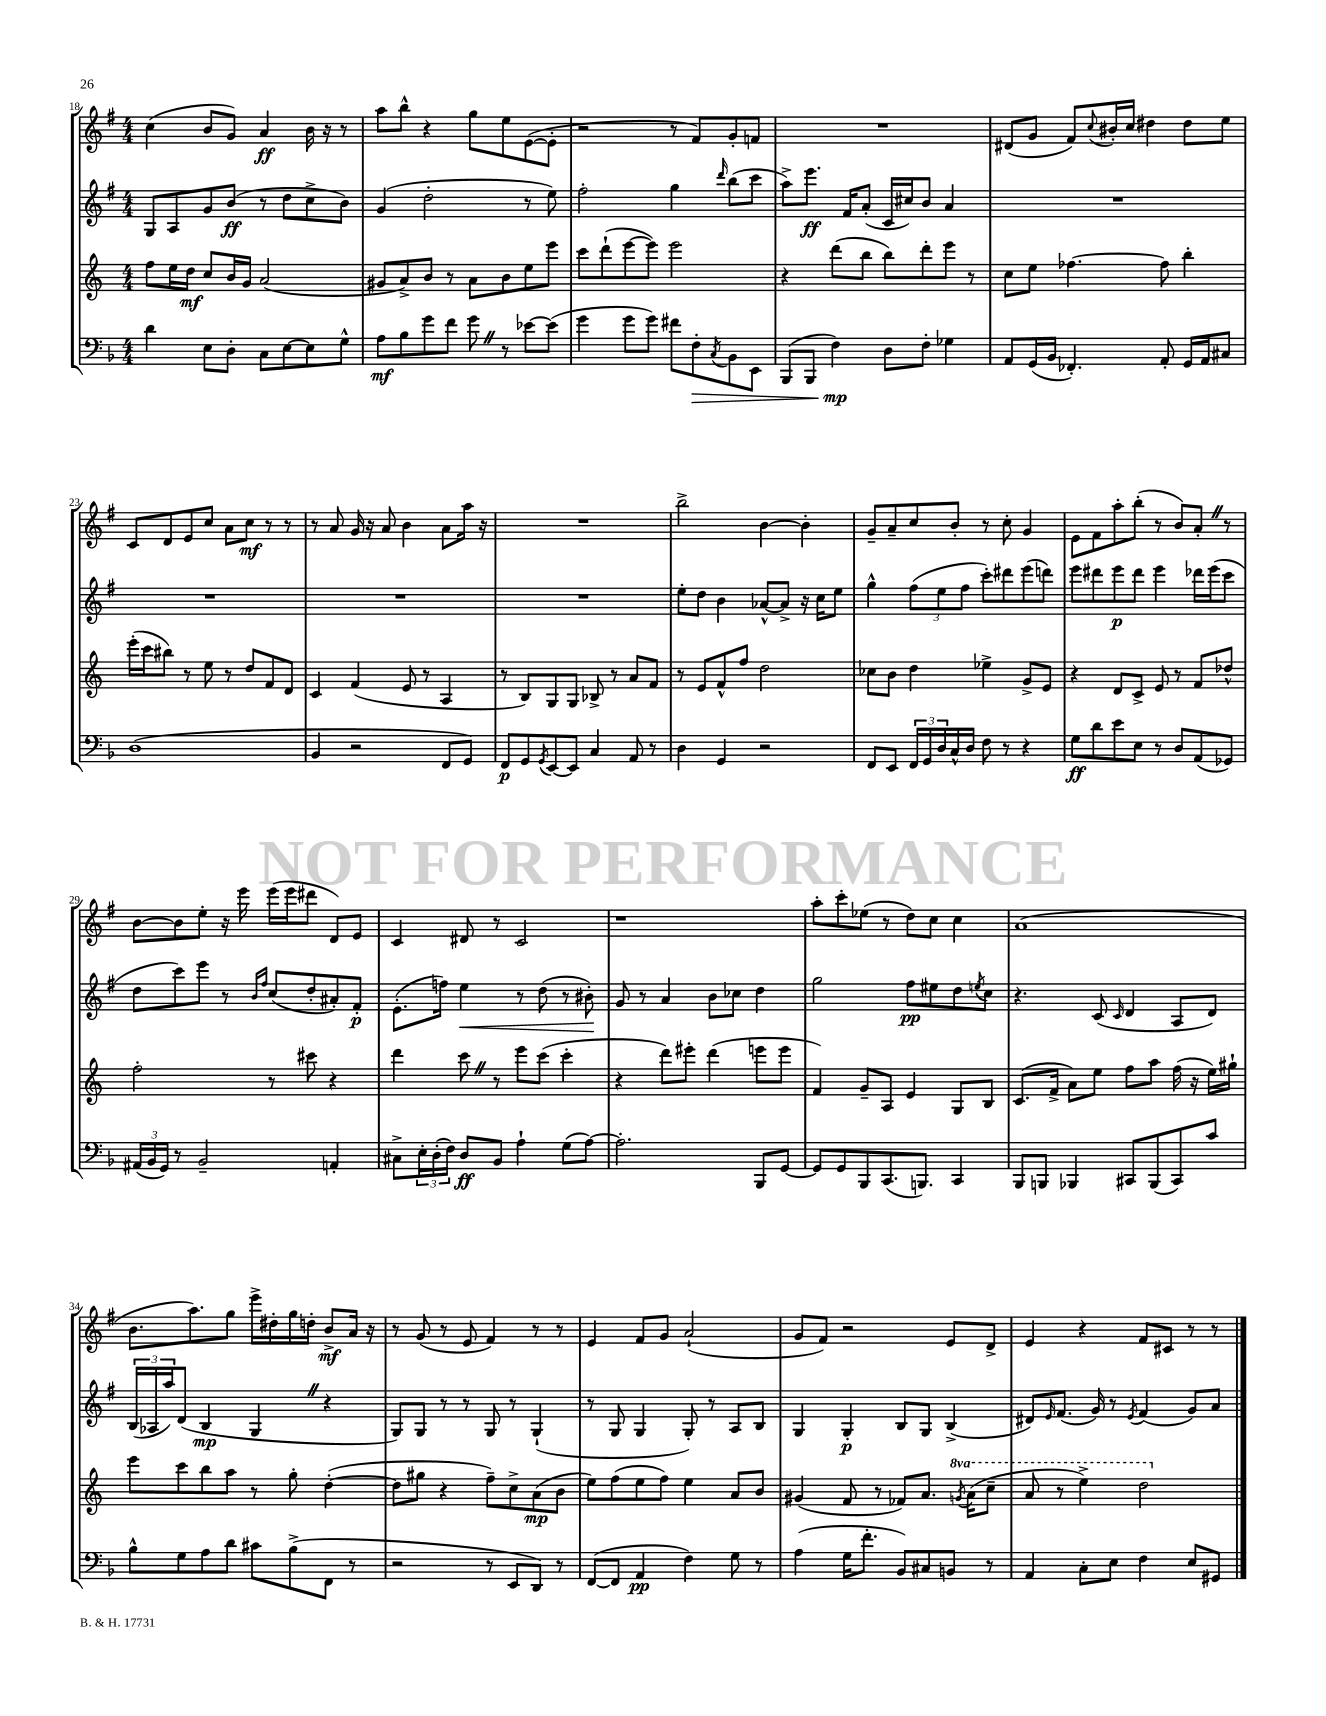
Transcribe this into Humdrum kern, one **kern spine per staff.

**kern	**kern	**kern	**kern
*staff4	*staff3	*staff2	*staff1
*clefF4	*clefG2	*clefG2	*clefG2
*k[b-]	*k[]	*k[f#]	*k[f#]
*M4/4	*M4/4	*M4/4	*M4/4
4d\	8ff\L	8G/L	(4cc\
.	16ee\L	8A/	.
.	16dd\JJ	.	.
8E\L	8cc/L	8g/	8b/L
8D'\J	16b/L	(8b/J	8g/J)
.	16g/JJ	.	.
8C\L	(2a/	8r	4a/
[8E\	.	8dd\L	.
8E\]	.	8cc^\	16b\
.	.	.	16r
8G^^\J	.	8b\J)	8r
=	=	=	=
8A\L	8g#/L	(4g/	8aa\L
8B-\	8a^/)	.	8bb^^\J
8g\	8b/J	2dd'\	4r
8f\J	8r	.	.
8g\	8a\L	.	8gg\L
8r	8b\	.	8ee\
[8e-\L	8ee\	8r	([8e\
(8e-\]J	8eee\J	8ee\)	8e'\]J
=	=	=	=
4g\	8ccc\L	2ff#'\	2r
.	(8ddd`\	.	.
8g\L	[8eee\	.	.
8g\J)	8eee\]J)	.	.
8f#\L	2eee\	4gg\	8r
8F'\	.	.	8f#/L)
8qC/	.	16qqddd/	.
8BB-\	.	(8bb\L	8g'/
8EE\J	.	8ccc\J	8f/J
=	=	=	=
(8BBB-/L	4r	8aa^\L)	1r
8BBB-/J	.	8.eee\J	.
4F\)	(8ddd\L	.	.
.	.	16f#/LK	.
.	8bb\J	(8a'/J	.
8D\L	8bb\L)	16c/LL	.
.	.	16cc#/J)	.
8F'\J	8ddd'\	8b/J	.
4G-\	8eee\J	4a/	.
.	8r	.	.
=	=	=	=
8AA/L	8cc\L	1r	(8d#/L
(16GG/L	8ee\J	.	8g/J
16BB-/JJ	.	.	.
4.FF-'/)	[4.ff-\	.	8f#/L)
.	.	.	8qqcc/
.	.	.	16b#'/L
.	.	.	16cc/JJ
.	.	.	4dd#\
8AA'/	8ff-\]	.	.
16GG/LL	4bb'\	.	8dd#\L
16AA/J	.	.	.
8C#/J	.	.	8ee\J
=	=	=	=
(1D	(16eee'\LL	1r	8c/L
.	16ccc\J	.	.
.	8bb#\J)	.	8d/
.	8r	.	8e/
.	8ee\	.	8cc/J
.	8r	.	8a\L
.	8dd/L	.	8cc\J
.	8f/	.	8r
.	8d/J	.	8r
=	=	=	=
4BB-/	4c/	1r	8r
.	.	.	8a/
2r	(4f/	.	16g/
.	.	.	16r
.	.	.	8a/
.	8e/	.	4b\
.	8r	.	.
8FF/L	4A/	.	8a\L
8GG/J)	.	.	16aa\Jk
.	.	.	16r
=	=	=	=
8FF/L	8r	1r	1r
8GG/	8B/L)	.	.
8qGG/	.	.	.
[8EE/	8G/	.	.
8EE/]J	8G/J	.	.
4C/	8B-^/	.	.
.	8r	.	.
8AA/	8a/L	.	.
8r	8f/J	.	.
=	=	=	=
4D\	8r	8ee'\L	2bb^\
.	8e/L	8dd\J	.
4GG/	8f^^/	4b\	.
.	8ff/J	.	.
2r	2dd\	[8a-^^/L	[4b\
.	.	8a-^/]J	.
.	.	16r	4b'\]
.	.	16cc\LK	.
.	.	8ee\J	.
=	=	=	=
8FF/L	8cc-\L	4gg^^\	8g~/L
8EE/J	8b\J	.	8a~/
24FF/LL	4dd\	(12ff#\L	8cc/
24GG/	.	.	.
24D/	.	12ee\	.
16C^^/	.	.	8b'/J
.	.	12ff#\J	.
16D/JJ	.	.	.
8F\	4ee-^\	8ccc'\L)	8r
8r	.	8ddd#\	8cc'\
4r	8g^/L	(8eee\	4g/
.	8e/J	8ddd\J)	.
=	=	=	=
8G\L	4r	8eee\L	8e\L
8d\	.	8ddd#\	8f#\
8e\	8d/L	8eee\	8aa'\
8E\J	8c^/J	8ddd#\J	(8bb'\J
8r	8e/	4eee\	8r
8D/L	8r	.	8b/L)
(8AA/	8f/L	16ddd-\LL	8a'/J
.	.	(16eee\J	.
8GG-/J)	8dd-^^/J	8ccc\J	8r
=	=	=	=
(24AA#/LL	2ff'\	8dd\L	[8b\L
24BB-/	.	.	.
24GG/JJ)	.	.	.
8r	.	8ccc\)	8b\]
2BB-~/	.	8eee\J	8ee'\J
.	.	8r	16r
.	.	.	16eee\
.	.	16qqb/LL	.
.	.	16qqff#/JJ	.
.	8r	(8cc/L	(16eee\LL
.	.	.	16eee\J
.	8ccc#\	8dd'/	8ddd#\J
4AA'/	4r	8a#'/)	8d/L)
.	.	8f#'/J	8e/J
=	=	=	=
8C#^\L	4ddd\	(8.e'\L	4c/
24E'\L	.	.	.
(24D'\	.	.	.
.	.	16ff\Jk)	.
24F\JJ)	.	.	.
8D/L	8ccc\	4ee\	8d#/
8BB-/J	8r	.	8r
4A`\	8eee\L	8r	2c/
.	(8ccc\J	(8dd\	.
(8G\L	4ccc'\	8r	.
[8A\J)	.	8b#'\)	.
=	=	=	=
2.A'\]	4r	8g/	1r
.	.	8r	.
.	8ddd\L)	4a/	.
.	8eee#'\J	.	.
.	(4ddd\	8b\L	.
.	.	8cc-\J	.
8BBB-/L	8eee\L	4dd\	.
[8GG/J	8eee\J	.	.
=	=	=	=
8GG/]L	4f/)	2gg\	8aa'\L
8GG/	.	.	8ccc'\
8BBB-/	8g~/L	.	(8ee-\J
(8.CC/	8A/J	.	8r
.	4e/	8ff#\L	8dd\L)
8.BBB/J)	.	.	.
.	.	8ee#\	8cc\J
4CC/	8G/L	8dd\	4cc\
.	.	8qee/	.
.	8B/J	8cc\J	.
=	=	=	=
8BBB-/L	(8.c/L	4.r	(1a
8BBB/J	.	.	.
.	16f^/Jk	.	.
4BBB-/	8a\L)	.	.
.	8ee\J	(8c/	.
.	.	16qqc/	.
8CC#/L	8ff\L	4d/	.
(8BBB-/	8aa\J	.	.
8CC#/)	(16ff\	8A/L	.
.	16r	.	.
8c/J	16ee\LL)	8d/J)	.
.	16gg#`\JJ	.	.
=	=	=	=
8B-^^\L	8eee\L	(24B/LL	8.b\L
.	.	24A-/	.
.	.	24aa/J)	.
8G\	8ccc\	(8d/J	.
.	.	.	8.aa\)
8A\	8bb\	4B/	.
8d\J	8aa\J	.	8gg\J
8c#\L	8r	4G/	16eee^\LL
.	.	.	16dd#'\
(8B-^\	8gg'\	.	16gg\
.	.	.	16dd'\JJ
8FF\J	([4dd'\	4r	8b^/L
8r	.	.	16a/Jk
.	.	.	16r
=	=	=	=
2r	8dd\]L	8G/L)	8r
.	8gg#\J	8G/J	(8g/
.	4r	8r	8r
.	.	8r	8e/
8r	8ff~\L)	8G/	4f#/)
8EE/L	8cc^\	8r	.
8DD/J)	(8a\	(4G`/	8r
8r	8b\J	.	8r
=	=	=	=
([8FF/L	8ee\L)	8r	4e/
8FF/]J	(8ff\	8G/	.
4AA/	8ee\	4G/	8f#/L
.	8ff\J)	.	8g/J
4F\)	4ee\	8G'/)	(2a`/
.	.	8r	.
8G\	8a/L	8A/L	.
8r	8b/J	8B/J	.
=	=	=	=
(4A\	(4g#/	4G/	8g/L
.	.	.	8f#/J)
16G\LK	8f/	4G'/	2r
8.f'\J	.	.	.
.	8r	.	.
8BB-/L)	8f-/L)	8B/L	.
8C#/	8.a/J	8G/J	.
8BB/J	.	(4B^/	8e/L
.	8qgg/	.	.
.	(16aa\LK	.	.
8r	8ccc~\J	.	8d^/J
=	=	=	=
4AA/	8aa/	8d#/L)	4e/
.	.	16qqe/	.
.	8r	(8.f#/J	.
8C'\L	4eee^\)	.	4r
.	.	16g/)	.
8E\J	.	8r	.
.	.	8qe/	.
4F\	2ddd\	(4f#/	8f#/L
.	.	.	8c#/J
8E/L	.	8g/L)	8r
8GG#/J	.	8a/J	8r
==	==	==	==
*-	*-	*-	*-
